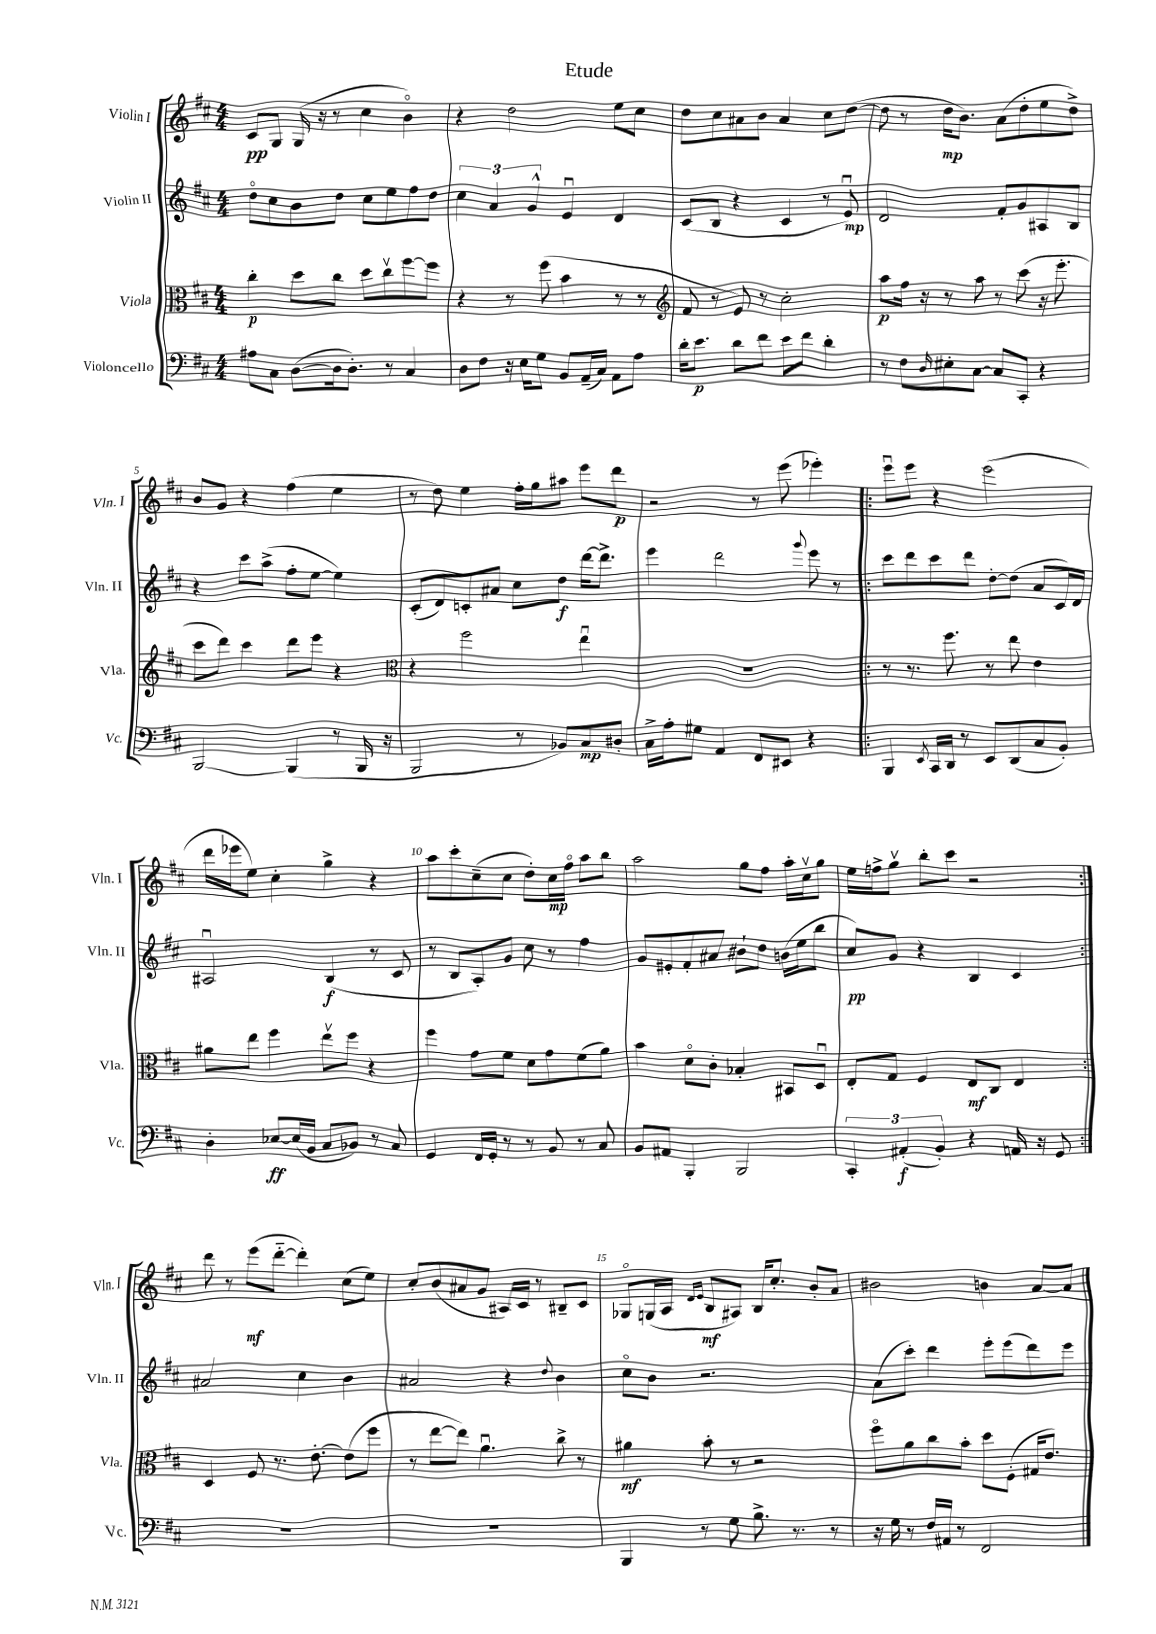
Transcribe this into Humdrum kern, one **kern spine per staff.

**kern	**dynam	**kern	**dynam	**kern	**dynam	**kern	**dynam
*part4	*part4	*part3	*part3	*part2	*part2	*part1	*part1
*staff4	*staff4	*staff3	*staff3	*staff2	*staff2	*staff1	*staff1
*I"Violoncello	*	*I"Viola	*	*I"Violin II	*	*I"Violin I	*
*I'Vc.	*	*I'Vla.	*	*I'Vln. II	*	*I'Vln. I	*
*clefF4	*	*clefC3	*	*clefG2	*	*clefG2	*
*k[f#c#]	*	*k[f#c#]	*	*k[f#c#]	*	*k[f#c#]	*
*M4/4	*	*M4/4	*	*M4/4	*	*M4/4	*
=1	=1	=1	=1	=1	=1	=1	=1
8A#X\L	.	4cc#'\	p	8dd\L	.	8c#/L	pp
8C#\J	.	.	.	8cc#\	.	8G/J	.
([8D\L	.	8dd\L	.	8b\	.	(16G/	.
.	.	.	.	.	.	16r	.
16D\k]	.	8cc#\J	.	8dd\J	.	8r	.
8.D'\J)	.	.	.	.	.	.	.
.	.	8dd\L	.	8cc#\L	.	4cc#\	.
8r	.	8cc#v\	.	8ee\	.	.	.
4C#/	.	[8ff#\	.	8ff#\	.	4b\)	.
.	.	8ff#\J]	.	8dd\J	.	.	.
=2	=2	=2	=2	=2	=2	=2	=2
8D\L	.	4r	.	6cc#\	.	4r	.
8F#\J	.	.	.	.	.	.	.
.	.	.	.	6a/	.	.	.
16r	.	8r	.	.	.	2dd\	.
16E\KL	.	.	.	.	.	.	.
.	.	.	.	6g^^/	.	.	.
8G\J	.	(8ff#\	.	.	.	.	.
8BB/L	.	4b\	.	4eu/	.	.	.
(16AA~/L	.	.	.	.	.	.	.
16C#/JJ)	.	.	.	.	.	.	.
8AA\L	.	8r	.	4d/	.	8ee\L	.
8A\J	.	8r	.	.	.	8cc#\J	.
=3	=3	=3	=3	=3	=3	=3	=3
*	*	*clefG2	*	*	*	*	*
16d'\KL	.	8f#/	.	(8c#/L	.	8dd\L	.
8.e\J	p	.	.	.	.	.	.
.	.	8r	.	8B/J	.	8cc#\	.
8d\L	.	8e/)	.	4r	.	8a#X\	.
8f#\J	.	8r	.	.	.	8b\J	.
8e\L	.	2cc#'\	.	4c#/	.	4a#/	.
8f#\J	.	.	.	.	.	.	.
4d'\	.	.	.	8r	.	8cc#\L	.
.	.	.	.	8eu/)	mp	([8dd\J	.
=4	=4	=4	=4	=4	=4	=4	=4
8r	.	8aa\L	p	2d/	.	8dd\]	.
8F#\L	.	16ff#\Jk	.	.	.	8r	.
.	.	16r	.	.	.	.	.
16qqD/	.	.	.	.	.	.	.
8E#X'\	.	8r	.	.	.	16dd\KL	mp
.	.	.	.	.	.	8.b\J)	.
[8C#\J	.	8aa\	.	.	.	.	.
8C#/L]	.	8r	.	8f#'/L	.	(8a\L	.
8CC#'/J	.	(8ccc#\	.	8g/	.	8dd'\	.
4r	.	16r	.	8A#X/	.	8ee\	.
.	.	8.eee'\	.	.	.	.	.
.	.	.	.	8B/J	.	8dd^\J)	.
!!LO:LB:g=z
=5	=5	=5	=5	=5	=5	=5	=5
[2BBB/	.	8ccc#\L	.	4r	.	8b/L	.
.	.	8ddd\J)	.	.	.	8g/J	.
.	.	4ccc#\	.	8ccc#\L	.	4r	.
.	.	.	.	(8aa^\J	.	.	.
(4BBB/]	.	8ddd\L	.	8ff#'\L	.	(4ff#\	.
.	.	8eee\J	.	[8ee\J	.	.	.
8r	.	4r	.	4ee\])	.	4ee\	.
16BBB/	.	.	.	.	.	.	.
16r	.	.	.	.	.	.	.
=6	=6	=6	=6	=6	=6	=6	=6
*	*	*clefC3	*	*	*	*	*
2BBB/	.	4r	.	(8c#'/L	.	8r	.
.	.	.	.	8d/)	.	8dd\)	.
.	.	2ff#\	.	8cn'/	.	4ee\	.
.	.	.	.	8a#X/J	.	.	.
8r	.	.	.	8cc#\L	.	16ff#'\LL	.
.	.	.	.	.	.	16gg\J	.
8BB-X/L)	.	.	.	8dd\J	f	8aa#X\J	.
8C#/	mp	4eeu\	.	[16ddd\KL	.	8eee\L	.
.	.	.	.	8.ddd^\J]	.	.	.
8D#X'/J	.	.	.	.	.	8ddd\J	p
=7	=7	=7	=7	=7	=7	=7	=7
16C#^\LL	.	1r	.	4eee\	.	2r	.
16A'\J	.	.	.	.	.	.	.
8G#X\J	.	.	.	.	.	.	.
4AA/	.	.	.	2ddd\	.	.	.
8FF#/L	.	.	.	.	.	8r	.
8EE#X/J	.	.	.	.	.	(8eee\	.
.	.	.	.	8qqggg/	.	.	.
4r	.	.	.	8eee\	.	4eee-X'\)	.
.	.	.	.	8r	.	.	.
=8!|:	=8!|:	=8!|:	=8!|:	=8!|:	=8!|:	=8!|:	=8!|:
4BBB/	.	8r	.	8ccc#\L	.	8eeeu\L	.
.	.	8.r	.	8ddd\	.	8eee\J	.
8qEE/	.	.	.	.	.	.	.
16CC#/LL	.	.	.	8ccc#\	.	4r	.
16DD/JJ	.	8.ff#\	.	.	.	.	.
8r	.	.	.	8ddd\J	.	.	.
8EE/L	.	8r	.	[8dd'\L	.	(2eee\	.
(8DD/	.	8ee\	.	(8dd\J]	.	.	.
8C#/	.	4e\	.	8a/L	.	.	.
8BB'/J)	.	.	.	16c#/L)	.	.	.
.	.	.	.	16d/JJ	.	.	.
!!LO:LB:g=z
=9	=9	=9	=9	=9	=9	=9	=9
4D'\	.	8a#X\L	.	2A#Xu/	.	16ddd\LL	.
.	.	.	.	.	.	16eee-X\J	.
.	.	8ee\J	.	.	.	8ee\J)	.
[8E-X/L	ff	4ff#\	.	.	.	4cc#'\	.
(16E-/L]	.	.	.	.	.	.	.
16BB/JJ	.	.	.	.	.	.	.
8C#/L	.	8eev\L	.	(4B/	f	4gg^\	.
8BB-X/J)	.	8ff#\J	.	.	.	.	.
8r	.	4r	.	8r	.	4r	.
8C#/	.	.	.	8c#/	.	.	.
=10	=10	=10	=10	=10	=10	=10	=10
4GG/	.	4ff#\	.	8r	.	8aa\L	.
.	.	.	.	8B/L	.	8ccc#'\	.
16FF#/LL	.	8g\L	.	8A'/)	.	(8cc#~\	.
16GG'/JJ	.	.	.	.	.	.	.
8r	.	8f#\J	.	8g/J	.	8cc#\J	.
8r	.	8d\L	.	8cc#\	.	8dd'\L)	.
8BB/	.	8g\	.	8r	.	16cc#\L	mp
.	.	.	.	.	.	16ff#\JJ	.
8r	.	(8f#\	.	4ff#\	.	8aa\L	.
8C#/	.	8a\J)	.	.	.	8bb\J	.
=11	=11	=11	=11	=11	=11	=11	=11
8BB/L	.	4b\	.	8g/L	.	2aa\	.
8AA#X/J	.	.	.	8e#X'/	.	.	.
4BBB'/	.	8d\L	.	8f#'/	.	.	.
.	.	8c#'\J	.	8a#X/J	.	.	.
2BBB/	.	4B-X'/	.	8b#X`\L	.	8gg\L	.
.	.	.	.	8dd\J	.	8ff#\J	.
.	.	8BB#X/L	.	(16bn\LL	.	16aa'\LL	.
.	.	.	.	16ee\J	.	16cc#v\J	.
.	.	8Du/J	.	8bb\J	.	8gg\J	.
=12	=12	=12	=12	=12	=12	=12	=12
6CC#'/	.	8E'/L	.	8cc#/L)	pp	16ee\LL	.
.	.	.	.	.	.	16ffn^\J	.
.	.	8G/J	.	8g/J	.	8ggv\J	.
(6AA#X'/	f	.	.	.	.	.	.
.	.	4F#/	.	4r	.	8bb'\L	.
6BB'/)	.	.	.	.	.	.	.
.	.	.	.	.	.	8ccc#\J	.
4r	.	8E/L	mf	4B/	.	2r	.
.	.	8C#/J	.	.	.	.	.
16AAn/	.	4E/	.	4c#/	.	.	.
16r	.	.	.	.	.	.	.
8GG/	.	.	.	.	.	.	.
!!LO:LB:g=z
=13:|!	=13:|!	=13:|!	=13:|!	=13:|!	=13:|!	=13:|!	=13:|!
1r	.	4D/	.	2a#X/	.	8ddd\	.
.	.	.	.	.	.	8r	.
.	.	8F#/	.	.	.	(8eee\L	mf
.	.	8.r	.	.	.	[8ddd\J	.
.	.	.	.	4cc#\	.	4ddd'\])	.
.	.	[8.e'\	.	.	.	.	.
.	.	(8e\L]	.	4b\	.	(8cc#\L	.
.	.	8ff#\J	.	.	.	8ee\J)	.
=14	=14	=14	=14	=14	=14	=14	=14
1r	.	8r	.	2a#X/	.	8cc#'/L	.
.	.	[8ee\L	.	.	.	(8b/	.
.	.	8ee\J])	.	.	.	8a#X/	.
.	.	4.au\	.	.	.	8g/J	.
.	.	.	.	4r	.	16A#X/LL)	.
.	.	.	.	.	.	16c#/JJ	.
.	.	.	.	.	.	8r	.
.	.	.	.	8qqdd/	.	.	.
.	.	8cc#^\	.	4b\	.	8B#X~/L	.
.	.	8r	.	.	.	8c#/J	.
=15	=15	=15	=15	=15	=15	=15	=15
4BBB/	.	4a#X\	mf	8cc#\L	.	8G-X/L	.
.	.	.	.	8b\J	.	(16Gn/L	.
.	.	.	.	.	.	16A/JJ	.
.	.	.	.	.	.	16qqd/LL	.
.	.	.	.	.	.	16qqe/JJ	.
8r	.	8b'\	.	2.r	.	8B/L	mf
8G\	.	8r	.	.	.	8A#X/J)	.
8.B^\	.	2r	.	.	.	16B/KL	.
.	.	.	.	.	.	8.cc#'/J	.
8.r	.	.	.	.	.	.	.
.	.	.	.	.	.	8b'/L	.
8r	.	.	.	.	.	8a/J	.
=16	=16	=16	=16	=16	=16	=16	=16
16r	.	8ff#\L	.	(8a\L	.	2b#X\	.
16G\	.	.	.	.	.	.	.
8r	.	8a\	.	8ccc#'\J)	.	.	.
16F#/LL	.	8cc#\	.	4ddd\	.	.	.
16AA#X/JJ	.	.	.	.	.	.	.
8r	.	8b'\J	.	.	.	.	.
2FF#/	.	8dd\L	.	8eee'\L	.	4bn\	.
.	.	(8F#'\J	.	(8eee\	.	.	.
.	.	16G#X/KL	.	8ddd\)	.	[8a/L	.
.	.	8.e/J)	.	.	.	.	.
.	.	.	.	8eee\J	.	8a/J]	.
==	==	==	==	==	==	==	==
*-	*-	*-	*-	*-	*-	*-	*-
